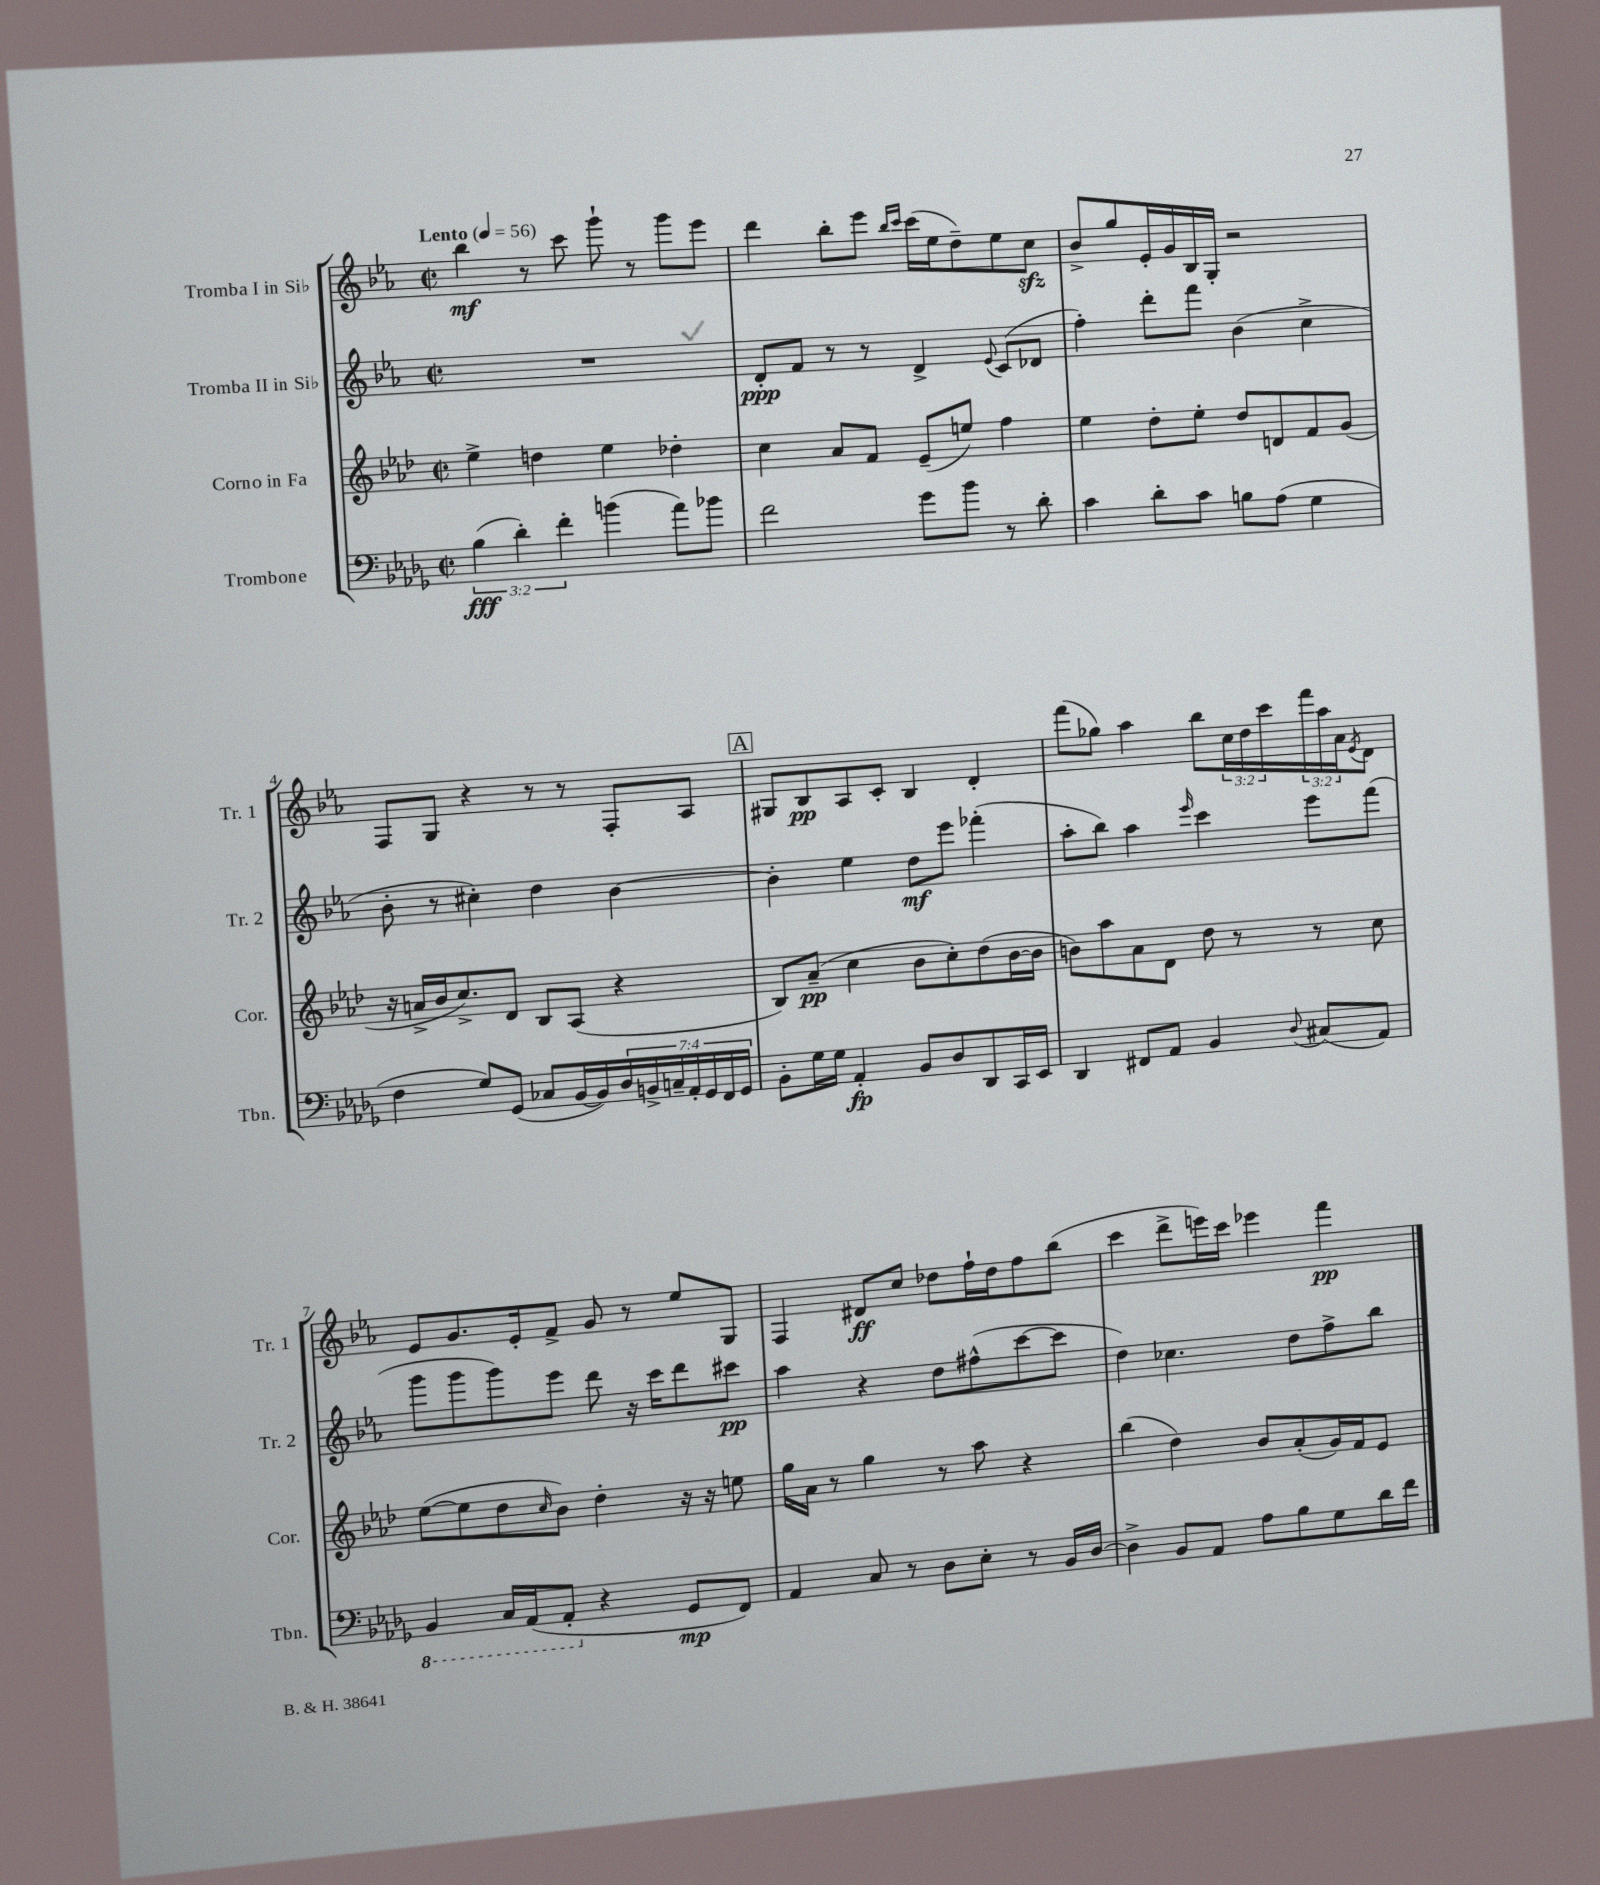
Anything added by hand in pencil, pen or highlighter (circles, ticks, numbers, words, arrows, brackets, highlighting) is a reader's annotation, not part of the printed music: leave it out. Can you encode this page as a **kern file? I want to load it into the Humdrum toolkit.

**kern	**kern	**kern	**kern
*staff4	*staff3	*staff2	*staff1
*clefF4	*clefG2	*clefG2	*clefG2
*k[b-e-a-d-g-]	*k[b-e-a-d-]	*k[b-e-a-]	*k[b-e-a-]
*M2/2	*M2/2	*M2/2	*M2/2
*met(c|)	*met(c|)	*met(c|)	*met(c|)
*MM56	*MM56	*MM56	*MM56
(6B-	4ee-^	1r	4bb-
6d-')	.	.	.
.	4dd	.	8r
6f'	.	.	.
.	.	.	8ccc
(4b	4ee-	.	8ggg`
.	.	.	8r
8a-)	4dd-'	.	8ggg
8b-	.	.	8eee-
=	=	=	=
2f	4cc	8d'	4ddd
.	.	8f	.
.	8a-	8r	8bb-'
.	8f	8r	8eee-
.	.	.	16qqbb-
.	.	.	16qqccc
8g-	(8e-~	4d^	(16ccc
.	.	.	16ee-
8b-	8ee)	.	8dd~)
.	.	8qqe-	.
8r	4ff	(8c	8ee-
8d-'	.	8d-	8cc
=	=	=	=
4c	4ee-	4ff')	8b-^
.	.	.	8gg
8d-'	8dd-'	8ddd'	16e-'
.	.	.	16g
8c	8ee-'	8fff	16B-
.	.	.	16G'
8B	8dd-	(4b-	2r
(8A-	8d	.	.
4G-	8f	4cc^	.
.	(8g	.	.
=	=	=	=
4F	16r	8b-'	8F
.	16a^	.	.
.	16b-	8r	8G
.	8.cc^)	.	.
8G-)	.	4cc#')	4r
(8GG-	8d-	.	.
8C-	8B-	4dd	8r
[16BB-	(8A-	.	8r
16BB-])	.	.	.
28D-	4r	[4b-	8F'
28BB^	.	.	.
28C~	.	.	.
28AA-'	.	.	.
.	.	.	8A-
28GG-	.	.	.
28FF	.	.	.
28GG-	.	.	.
=	=	=	=
8BB-'	8B-)	4b-']	8G#
16G-	(8a-~	.	8B-
16G-	.	.	.
4AA-'	4cc	4ee-	8A-
.	.	.	8c'
8BB-	8b-	8dd	4B-
8D-	8cc')	8eee-	.
8DD-	(8dd-	(4fff-'	4d'
16CC	[16b-	.	.
16EE-	16b-]	.	.
=	=	=	=
4DD-	8b)	8aa-'	(8fff
.	8aa-	8bb-)	8gg-)
8FF#	8a-	4aa-	4aa-
8AA-	8d-	.	.
.	.	16qqeee-	.
4BB-	8dd-	4ccc	8bb-
.	8r	.	24cc
.	.	.	24dd
.	.	.	24ccc
8qqD-	.	.	.
(8C#	8r	8eee-	24fff
.	.	.	24aa-
.	.	.	24a-
.	.	.	8qe-
8AA-)	8cc	(8fff	8d
=	=	=	=
4BBB-	([8ee-	8ggg	8e-
.	8ee-]	8ggg	8.g
16CC	8dd-	8ggg)	.
(16AAA-	.	.	16e-'
.	16qqcc	.	.
8AAA-'	8b-)	8eee-	8f^
4r	4dd-'	8ddd	8g
.	.	16r	8r
.	.	16ccc	.
8GG-	16r	8ddd	8ee-
.	16r	.	.
8FF)	8ee	8ccc#	8G
=	=	=	=
4AA-	16gg	4aa-	4F
.	16a-	.	.
.	8r	.	.
8C	4gg	4r	8d#
8r	.	.	8cc
8D-	8r	8dd	8dd-
8E-'	8aa-	(8ff#^^	16ff`
.	.	.	16dd-
8r	4r	[8ccc	8ff
16BB-	.	8ccc]	(8bb-
[16D-	.	.	.
=	=	=	=
4D-^]	(4bb-	4dd)	4ccc
8BB-	4dd-)	4.cc-	8ddd^
8AA-	.	.	16eee)
.	.	.	16ccc
8A-	8b-	.	4eee-
8B-	(8a-'	8dd	.
8G-	16g)	8ff^	4fff
.	16f	.	.
16d-	8e-	8bb-	.
16f	.	.	.
==	==	==	==
*-	*-	*-	*-
